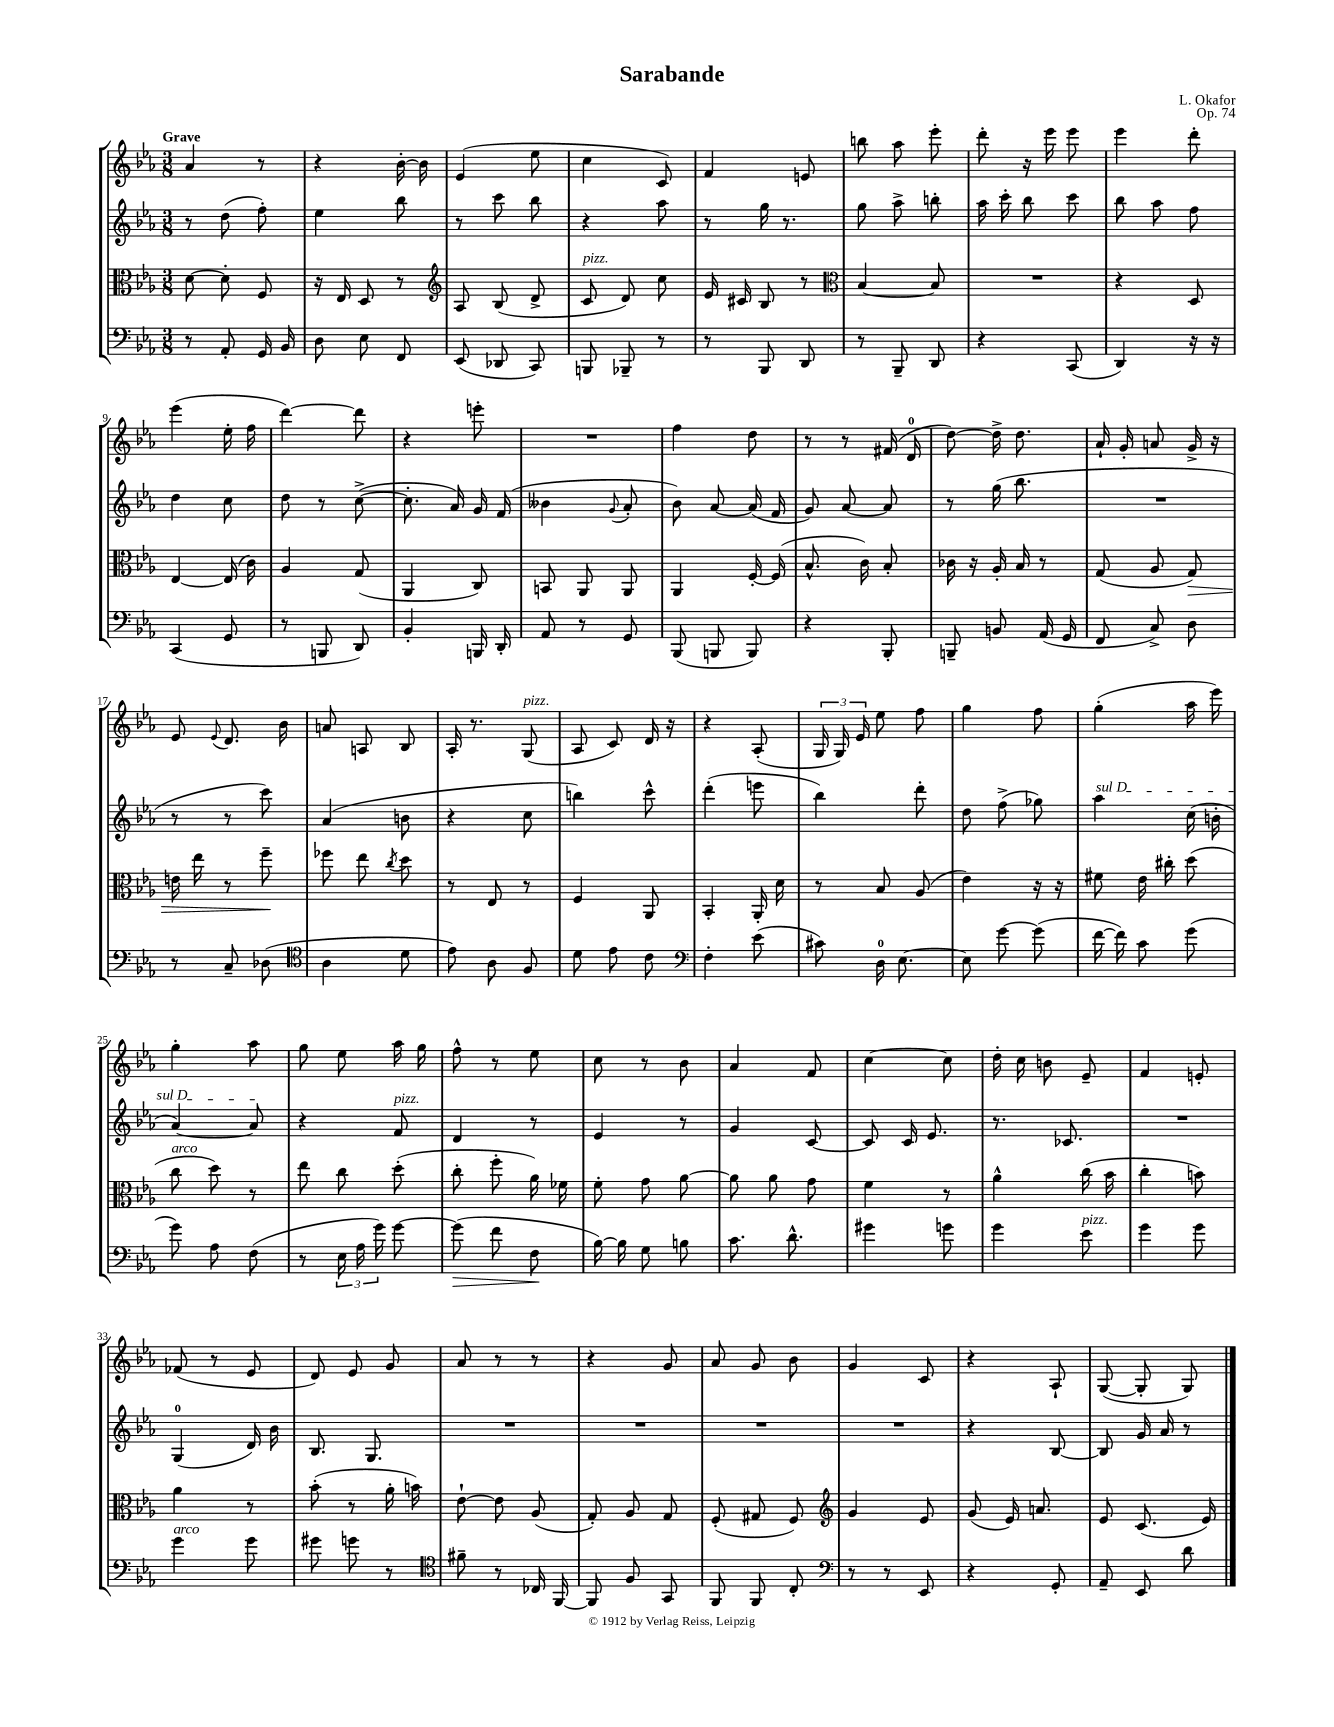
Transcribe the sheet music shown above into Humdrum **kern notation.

**kern	**dynam	**kern	**dynam	**kern	**kern
*part4	*part4	*part3	*part3	*part2	*part1
*staff4	*staff4	*staff3	*staff3	*staff2	*staff1
*clefF4	*	*clefC3	*	*clefG2	*clefG2
*k[b-e-a-]	*	*k[b-e-a-]	*	*k[b-e-a-]	*k[b-e-a-]
*M3/8	*	*M3/8	*	*M3/8	*M3/8
=1	=1	=1	=1	=1	=1
!	!	!	!	!	!LO:TX:a:B:t=Grave
8r	.	[8d\	.	8r	4a-/
8AA-'/	.	8d'\]	.	(8dd\	.
16GG/	.	8F/	.	8ff'\)	8r
16BB-/	.	.	.	.	.
=2	=2	=2	=2	=2	=2
8D\	.	16r	.	4ee-\	4r
.	.	16E-/	.	.	.
8E-\	.	8D/	.	.	.
8FF/	.	8r	.	8bb-\	[16b-'\
.	.	.	.	.	16b-\]
=3	=3	=3	=3	=3	=3
*	*	*clefG2	*	*	*
(8EE-/	.	8A-/	.	8r	(4e-/
8DD-X/	.	(8B-/	.	8ccc\	.
8CC/)	.	8d^/	.	8bb-\	8ee-\
=4	=4	=4	=4	=4	=4
!	!	!LO:TX:a:i:t=pizz.	!	!	!
8BBBn/	.	8c/	.	4r	4cc\
8BBB-X~/	.	8d/)	.	.	.
8r	.	8cc\	.	8aa-\	8c/)
=5	=5	=5	=5	=5	=5
8r	.	16e-/	.	8r	4f/
.	.	16c#X/	.	.	.
8BBB-/	.	8B-/	.	16gg\	.
.	.	.	.	8.r	.
8DD/	.	8r	.	.	8en/
=6	=6	=6	=6	=6	=6
*	*	*clefC3	*	*	*
8r	.	[4B-/	.	8gg\	8bbn\
8BBB-~/	.	.	.	8aa-^\	8aa-\
8DD/	.	8B-/]	.	8bbn'\	8eee-'\
=7	=7	=7	=7	=7	=7
4r	.	4.r	.	16aa-\	8ddd'\
.	.	.	.	16ccc'\	.
.	.	.	.	8bb-\	16r
.	.	.	.	.	16eee-\
(8CC/	.	.	.	8ccc\	8eee-\
=8	=8	=8	=8	=8	=8
4DD/)	.	4r	.	8bb-\	4eee-\
.	.	.	.	8aa-\	.
16r	.	8D/	.	8ff\	8ddd'\
16r	.	.	.	.	.
!!LO:LB:g=z
=9	=9	=9	=9	=9	=9
(4CC/	.	[4E-/	.	4dd\	(4eee-\
8GG/	.	(16E-/]	.	8cc\	16ee-'\
.	.	16c\)	.	.	16ff\
=10	=10	=10	=10	=10	=10
8r	.	4A-/	.	8dd\	[4ddd\)
8BBBn/	.	.	.	8r	.
8DD/)	.	(8G/	.	([8cc^\	8ddd\]
=11	=11	=11	=11	=11	=11
4BB-'/	.	4AA-/	.	8.cc'\]	4r
.	.	.	.	16a-/)	.
16BBBn/	.	8C/)	.	16g/	8eeen'\
16DD'/	.	.	.	(16f/	.
=12	=12	=12	=12	=12	=12
8AA-/	.	8BBn/	.	4b--X\	4.r
8r	.	8AA-/	.	.	.
.	.	.	.	8qqg/	.
8GG/	.	8AA-/	.	8a-'/	.
=13	=13	=13	=13	=13	=13
(8BBB-/	.	4AA-/	.	8b-\)	4ff\
8BBBn/	.	.	.	[8a-/	.
8BBB/)	.	[16F'/	.	(16a-/]	8dd\
.	.	(16F/]	.	16f/	.
=14	=14	=14	=14	=14	=14
4r	.	8.B-^^/	.	8g/)	8r
.	.	.	.	[8a-/	8r
.	.	16c\)	.	.	.
8BBB-'/	.	8B-'/	.	8a-/]	(16f#X/
.	.	.	.	.	16d/
=15	=15	=15	=15	=15	=15
8BBBn~/	.	16c-X\	.	8r	[8dd\)
.	.	16r	.	.	.
8BBn/	.	16A-'/	.	(16gg\	16dd^\]
.	.	16B-/	.	8.bb-\	8.dd\
(16AA-/	.	8r	.	.	.
16GG/	.	.	.	.	.
=16	=16	=16	=16	=16	=16
8FF/	.	(8G/	.	4.r	16a-`/
.	.	.	.	.	16g'/
8C^/)	.	8A-/	.	.	8an/
!	!	!	!LO:HP:b	!	!
8D\	.	8G/)	>	.	16g^/
.	.	.	.	.	16r
!!LO:LB:g=z
=17	=17	=17	=17	=17	=17
8r	.	16en\	.	8r	8e-/
.	.	16ee-\	.	.	.
.	.	.	.	.	8qqe-/
8C~/	.	8r	.	8r	8.d/
(8D-X\	.	8ff~\	.	8ccc\)	.
.	.	.	.	.	16b-\
.	.	.	]	.	.
=18	=18	=18	=18	=18	=18
*clefC4	*	*	*	*	*
4A-\	.	8ff-X\	.	(4a-/	8an/
.	.	8ee-\	.	.	8An/
.	.	8qcc/	.	.	.
8d\	.	8dd\	.	8bn\	8B-/
=19	=19	=19	=19	=19	=19
8e-\)	.	8r	.	4r	16A-'/
.	.	.	.	.	8.r
8A-\	.	8E-/	.	.	.
!	!	!	!	!	!LO:TX:a:i:t=pizz.
8F/	.	8r	.	8cc\	(8G/
=20	=20	=20	=20	=20	=20
8d\	.	4F/	.	4bbn\)	8A-/
8e-\	.	.	.	.	8c/)
8c\	.	8AA-/	.	8ccc^^\	16d/
.	.	.	.	.	16r
=21	=21	=21	=21	=21	=21
*clefF4	*	*	*	*	*
4F'\	.	4BB-'/	.	(4ddd'\	4r
(8e-\	.	16AA-'/	.	8eeen\	(8A-'/
.	.	16d\	.	.	.
=22	=22	=22	=22	=22	=22
8c#X\)	.	8r	.	4bb-\)	24G/
.	.	.	.	.	24G/)
.	.	.	.	.	24e-/
16D\	.	8B-/	.	.	8ee-\
[8.E-\	.	.	.	.	.
.	.	(8A-/	.	8ddd'\	8ff\
=23	=23	=23	=23	=23	=23
8E-\]	.	4e-\)	.	8dd\	4gg\
[8g\	.	.	.	(8ff^\	.
(8g\]	.	16r	.	8gg-X\)	8ff\
.	.	16r	.	.	.
=24	=24	=24	=24	=24	=24
!	!	!	!	!LO:TX:a:i:t=sul D	!
[16f\	.	8f#X\	.	4aa-\	(4gg'\
16f\])	.	.	.	.	.
8c\	.	16e-\	.	.	.
.	.	16cc#X'\	.	.	.
(8g\	.	(8dd\	.	(16cc\	16aa-\
.	.	.	.	16bn'\	16eee-\)
!!LO:LB:g=z
=25	=25	=25	=25	=25	=25
!	!	!LO:TX:a:i:t=arco	!	!	!
8g\)	.	8cc\	.	[4a-/)	4gg'\
8A-\	.	8dd\)	.	.	.
(8F\	.	8r	.	8a-/]	8aa-\
=26	=26	=26	=26	=26	=26
8r	.	8ee-\	.	4r	8gg\
24E-\	.	8cc\	.	.	8ee-\
24A-\	.	.	.	.	.
24g\)	.	.	.	.	.
!	!	!	!	!LO:TX:a:i:t=pizz.	!
[8g\	.	(8dd'\	.	8f/	16aa-\
.	.	.	.	.	16gg\
=27	=27	=27	=27	=27	=27
!	!LO:HP:b	!	!	!	!
(8g\]	>	8cc'\	.	4d/	8ff^^\
8f\	.	8ff'\	.	.	8r
8F\	.	16a-\)	.	8r	8ee-\
.	.	16f-X\	.	.	.
.	]	.	.	.	.
=28	=28	=28	=28	=28	=28
[16B-\)	.	8f'\	.	4e-/	8cc\
16B-\]	.	.	.	.	.
8G\	.	8g\	.	.	8r
8Bn\	.	[8a-\	.	8r	8b-\
=29	=29	=29	=29	=29	=29
8.c\	.	8a-\]	.	4g/	4a-/
.	.	8a-\	.	.	.
8.d^^\	.	.	.	.	.
.	.	8g\	.	[8c/	8f/
=30	=30	=30	=30	=30	=30
4g#X\	.	4f\	.	8c/]	[4cc\
.	.	.	.	16c/	.
.	.	.	.	8.e-/	.
8gn\	.	8r	.	.	8cc\]
=31	=31	=31	=31	=31	=31
4g\	.	4a-^^\	.	8.r	16dd'\
.	.	.	.	.	16cc\
.	.	.	.	.	8bn\
.	.	.	.	8.c-X/	.
!LO:TX:a:i:t=pizz.	!	!	!	!	!
8e-\	.	(16cc\	.	.	8e-~/
.	.	16b-\	.	.	.
=32	=32	=32	=32	=32	=32
4g\	.	4cc'\	.	4.r	4f/
8g\	.	8bn\)	.	.	8en'/
!!LO:LB:g=z
=33	=33	=33	=33	=33	=33
!LO:TX:a:i:t=arco	!	!	!	!	!
4g\	.	4a-\	.	(4G/	(8f-X/
.	.	.	.	.	8r
8g\	.	8r	.	16d/)	8e-/
.	.	.	.	16b-\	.
=34	=34	=34	=34	=34	=34
8g#X\	.	(8b-'\	.	8.B-/	8d/)
8gn\	.	8r	.	.	8e-/
.	.	.	.	8.G/	.
8r	.	16a-'\	.	.	8g/
.	.	16bn\)	.	.	.
=35	=35	=35	=35	=35	=35
*clefC4	*	*	*	*	*
8f#X~\	.	[8e-`\	.	4.r	8a-/
8r	.	8e-\]	.	.	8r
16C-X/	.	(8A-/	.	.	8r
[16FF/	.	.	.	.	.
=36	=36	=36	=36	=36	=36
8FF/]	.	8G'/)	.	4.r	4r
8F/	.	8A-/	.	.	.
8GG/	.	8G/	.	.	8g/
=37	=37	=37	=37	=37	=37
8FF/	.	(8F'/	.	4.r	8a-/
8FF/	.	8G#X/	.	.	8g/
8C'/	.	8F/)	.	.	8b-\
=38	=38	=38	=38	=38	=38
*clefF4	*	*clefG2	*	*	*
8r	.	4g/	.	4.r	4g/
8r	.	.	.	.	.
8EE-/	.	8e-/	.	.	8c/
=39	=39	=39	=39	=39	=39
4r	.	(8g/	.	4r	4r
.	.	16e-/)	.	.	.
.	.	8.an/	.	.	.
8GG'/	.	.	.	[8B-/	8A-`/
=40	=40	=40	=40	=40	=40
8AA-~/	.	8e-/	.	8B-/]	([8G/
8EE-/	.	(8.c/	.	16g/	8G'/]
.	.	.	.	16a-/	.
8d\	.	.	.	8r	8G/)
.	.	16e-/)	.	.	.
==	==	==	==	==	==
*-	*-	*-	*-	*-	*-
